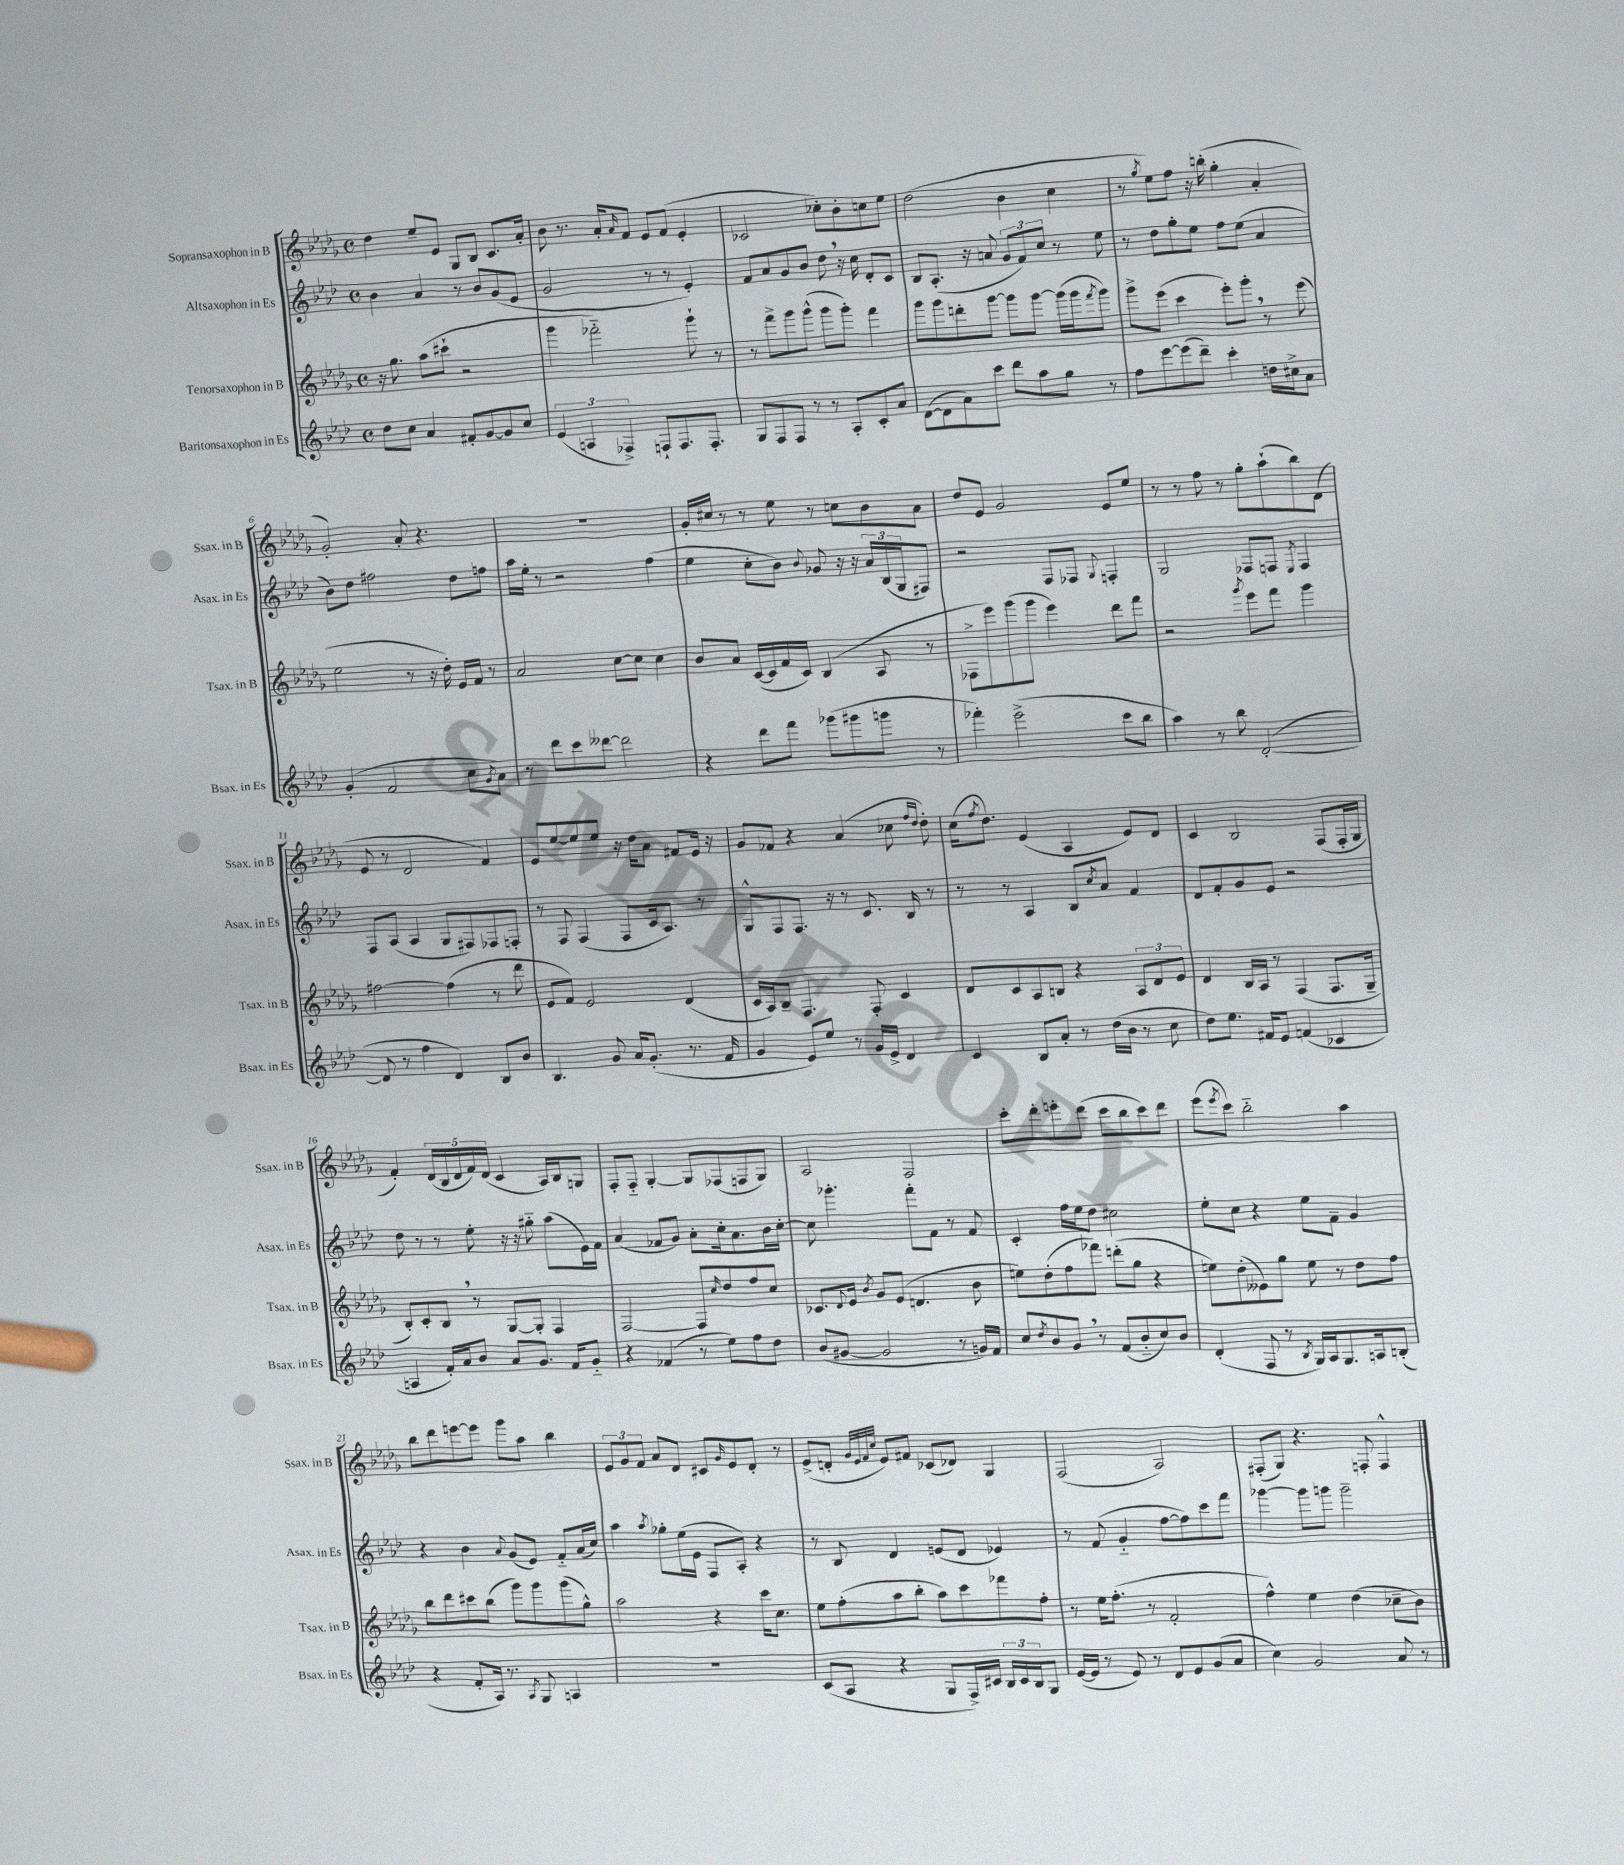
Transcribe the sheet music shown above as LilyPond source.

<<
\new StaffGroup <<
\new Staff = "s0" \with { instrumentName = "Sopransaxophon in B" shortInstrumentName = "Ssax. in B" } {
    \clef treble \key des \major \defaultTimeSignature \time 4/4
    des''4 ees''8-- ees'8 ges8 bes8 c'8. aes'16-. |
    bes'8 r8. aes'16-. \grace { aes'16 } f'8 ees'8 f'8( ees'4-. |
    ces'2 ces''8-.) bes'8-. c''8 ees''8 |
    des''2( bes'4 c''4 |
    r8 \acciaccatura { ges''8 } ees''8) f''8 r16 b''16-.( ges''4-. aes'4-. |
    ges'2-.) aes'8-. r4. |
    R1 |
    ges'16-. cis''16 r8 r8 ees''8 r8 c''8 bes'8 aes'8 |
    des''8 ees'8 ges'2 ees'8 ees''8 |
    r8 r8 f''8 r8 ges''8-. aes''8-!( bes''8) des'8( |
    ees'8 r8 des'2 f'4) |
    ees'8 ees''8~ ees''8 ees''8 r16 des''16 aes'8 fis'8 ees'16 r16 |
    ges'8 fes'8 r4 aes'4( ces''8 \grace { f''16 des''16 } des''8-.) |
    c''16( \acciaccatura { f''8 } des''8.) ees'4( aes4 ees'8) des'8 |
    c'4 bes2 f8( f16-. ges16 |
    f'4-.) \tuplet 5/4 { des'16( bes16 des'16 f'16) des'16( } c'4 aes16) bes16 g8 |
    f8-. f8-_ ges4~-. ges8 fes8( f8 ges8) |
    aes2 f2 |
    c'''8-. des'''8-. e'''8-. des'''8( c'''8 bes''8 c'''8) des'''8 |
    ees'''8( \acciaccatura { ees'''8 } c'''8) bes''2-_ aes''4 |
    bes''8 des'''8 e'''8~ e'''8 ges'''8 aes''8 bes''4 |
    \tuplet 3/2 { ees'8 ges'8 f'8 } aes'8 des'8 cis'8 \grace { ges'16 } ees'8 des'8-. r8 |
    ees'8->( d'8-. \grace { ges'32 ees'32 f'32 c''32 } ees'8) fis'8 ces'8( des'8) ges4 |
    f2( aes2) |
    fis8-.( ges8) r4. f8-. f4-^ \bar "|." |
}
\new Staff = "s1" \with { instrumentName = "Altsaxophon in Es" shortInstrumentName = "Asax. in Es" } {
    \clef treble \key aes \major \defaultTimeSignature \time 4/4
    bes'4 aes'4 r8 bes'8 g'8( ees'8 |
    g'2 r8 r8 ees'4-.) |
    f'8 aes'8 g'8 bes'8 des''8 \breathe r16 c''16 des'8-. c'8 |
    bes8 aes8.-.( r16 a'8 \tuplet 3/2 { g'8 f'8) c''8 } r8 ees''8 |
    r8 des''8 g''8-. ees''8 f''8 ees''8( aes'4 |
    bes'8) des''8 fis''2 des''8 f''8 |
    aes''16 ees''16-. r8 r2 f''4( |
    ees''4 c''8-. bes'8) \appoggiatura { bes'8 } ges'8 r16 r16 \tuplet 3/2 { aes'16 bes16( g16 } fis8) |
    r2 f8 fes8 \appoggiatura { g8 } f4-. |
    g2 fes8 f8 \acciaccatura { ees8 } f4 |
    f8 aes8( aes4 g8 fis8) fes8 f8-. |
    r8 f8 f4( f8 c'16 aes8.) r8 |
    g8-^ f8 f8. r16 r8 c'8. bes16 r8 |
    r8 r8 aes4 bes8 \acciaccatura { c''8 } aes'8 f'4 |
    des'8 f'8-. g'8 ees'8 r2 |
    des''8 r8 r8 ees''8-. r16 r16 gis''8-_ aes''8( ees'16) f'16 |
    aes'4( fes'8 g'8) aes'8-. c''16-. aes'8. bes'16 c''16~-. |
    c''8 ges'''4.-. f'''8-. f'8 r8 f'8 |
    c'4-. f''16 ees''16 des''8 cis''2 |
    ees''8-. c''8 r4 ees''8 f'8-- g'4 |
    r4 bes'4 \appoggiatura { aes'8 } g'8( ees'8) f'8-_ aes'16( c''16) |
    aes''4 \acciaccatura { aes''8 } ges''8-. ees''16( ees'16 f8 aes8-.) r4 |
    r8 bes8 des'4 e'8( des'8 ees'4) |
    r8 f'8( g'4-_ f''8~ f''8) c'''8 f'''8 |
    ges'''4~ ges'''8 g'''8 g'''2-- \bar "|." |
}
\new Staff = "s2" \with { instrumentName = "Tenorsaxophon in B" shortInstrumentName = "Tsax. in B" } {
    \clef treble \key des \major \defaultTimeSignature \time 4/4
    r16 ges''8. aes''8( cis'''8-! r2 |
    ges'''4 fes'''2-_) ges'''8-! r8 |
    r8 f'''8-> ges'''8 ges'''8-^( ges'''8 ges'''8-.) f'''4 |
    ges'''8 ges'''8 d'''8-. ges'''8~ ges'''8 ges'''8~ ges'''16( ges'''16 \acciaccatura { f'''8 } ges'''8) |
    ges'''8-> ees'''8( c'''4 ees'''8-.) ges'''8-. \breathe r8 ees'''8( |
    ees''2 r8 r16 des''16-.) ees'16 f'16 r8 |
    aes'2 c''8~ c''8 c''4 |
    bes'8 aes'8 c'16~( c'16 f'16 c'16) bes4( aes8 r8 |
    fes8-> ees'''8) ges'''8( ges'''8 ees'''4) des'''8 f'''8 |
    r2 \acciaccatura { ges'''8 } ees'''8 f'''8 ges'''4 |
    fis''2~ fis''4( r8 des'''8 |
    ees'8 f'8) ees'2 des'4( |
    c'16 aes16) bes8-- f4. f8-. c'4 |
    des'8 c'8 aes8 b8 r4 \tuplet 3/2 { aes8 des'8 ees'8 } |
    des'4 bes16 aes16 r8 f4( f8. ges16-- |
    bes8-.) c'8-. bes8 \breathe r8 ges8~ ges8-. f4 |
    f2~ f8 \grace { c''16 } des''8 f''8 c''8 |
    ces'8. \appoggiatura { des'8 } ees'16 \acciaccatura { bes'8 } ges'8 ees'8( d'4. bes'8 |
    e''8) des''8-.( f''8 fes'''8) d'''8-.( ges''8 r4 |
    e''8) des''8-.( eeses'8) ges''8 e''8 r8 des''8 f''8 |
    bes''8 des'''8 cis'''8 bes''8( ges'''8) ges'''8 ges'''8( ges''8-^) |
    aes''2 r4 c'''16 c''8. |
    ees''8 f''8-.( aes''8 bes''8-. aes''8) c'''8 fes'''8 f''8-. |
    r8 ees''16 f''8.-.( r8 f'2-. |
    f''4-^) ees''4 des''4( ces''8-- bes'8) \bar "|." |
}
\new Staff = "s3" \with { instrumentName = "Baritonsaxophon in Es" shortInstrumentName = "Bsax. in Es" } {
    \clef treble \key aes \major \defaultTimeSignature \time 4/4
    des''8 c''8 aes'4 fis'8-. g'8~ g'8 c''8 |
    \tuplet 3/2 { ees'4( a4 fes4->) } f8-! f8. f8.-. |
    g8 f8 f8 r8 r8 aes8-. c'8-. aes'8 |
    des'8~( des'8 aes'8) c'''8 des'''8 aes''8 g''8 r8 |
    f''8 ees'''8~ ees'''8( des'''8--) c'''4-. d''16 cis''16-> aes'8 |
    g'4-.( f'2 c''8 \acciaccatura { g'8 } aes'8) |
    r8 des'''8 c'''8 deses'''8~ deses'''2 |
    r4 des'''8 f'''8 ges'''8( gis'''8 g'''8 r8 |
    fes'''4-.) ees'''2->( c'''8 bes''8 |
    aes''4) r8 bes''8 des'2~-.( |
    des'8 r8 f''4 des'4) bes8 bes'8 |
    bes4. g'8 aes'16 g'8.-.( r8. f'16 |
    g'4 ees'8) ees''8 r8 g'16 ees'16-> des'4 |
    c'4 bes8 aes'8-. r8 des''16( bes'16 r8 c''8 |
    des''8) ees''8. fis'16 ees'8 f'4( ces'4 |
    a4 f'16-.) aes'16 bes'8 aes'8 g'8. f'16 g'8-_ |
    r4 fes'4( r8 ees''8) f''8 des''8 |
    bes'8( gis'8~ gis'2 r8 g'16) f'16 |
    c''8 \acciaccatura { des''8 } bes'8 g'8 \breathe r8 f'8( bes'8-_ c''8) bes'8 |
    des'4-.( f8 r8 \acciaccatura { bes8 } g16) aes16 g8. a16 b8-.( |
    r4 f'8-. aes16) r8. \acciaccatura { aes8 } g8 a4 |
    R1 |
    c'8( aes8 r4 g8 f16->) cis'16 \tuplet 3/2 { bes16 cis'16 bes16 } g8 |
    ees'16~( ees'16 r8 ees'8) r8 des'8 ees'8 g'8( aes'8 |
    c''4) g'2 aes'8 r8 \bar "|." |
}
>>
>>
